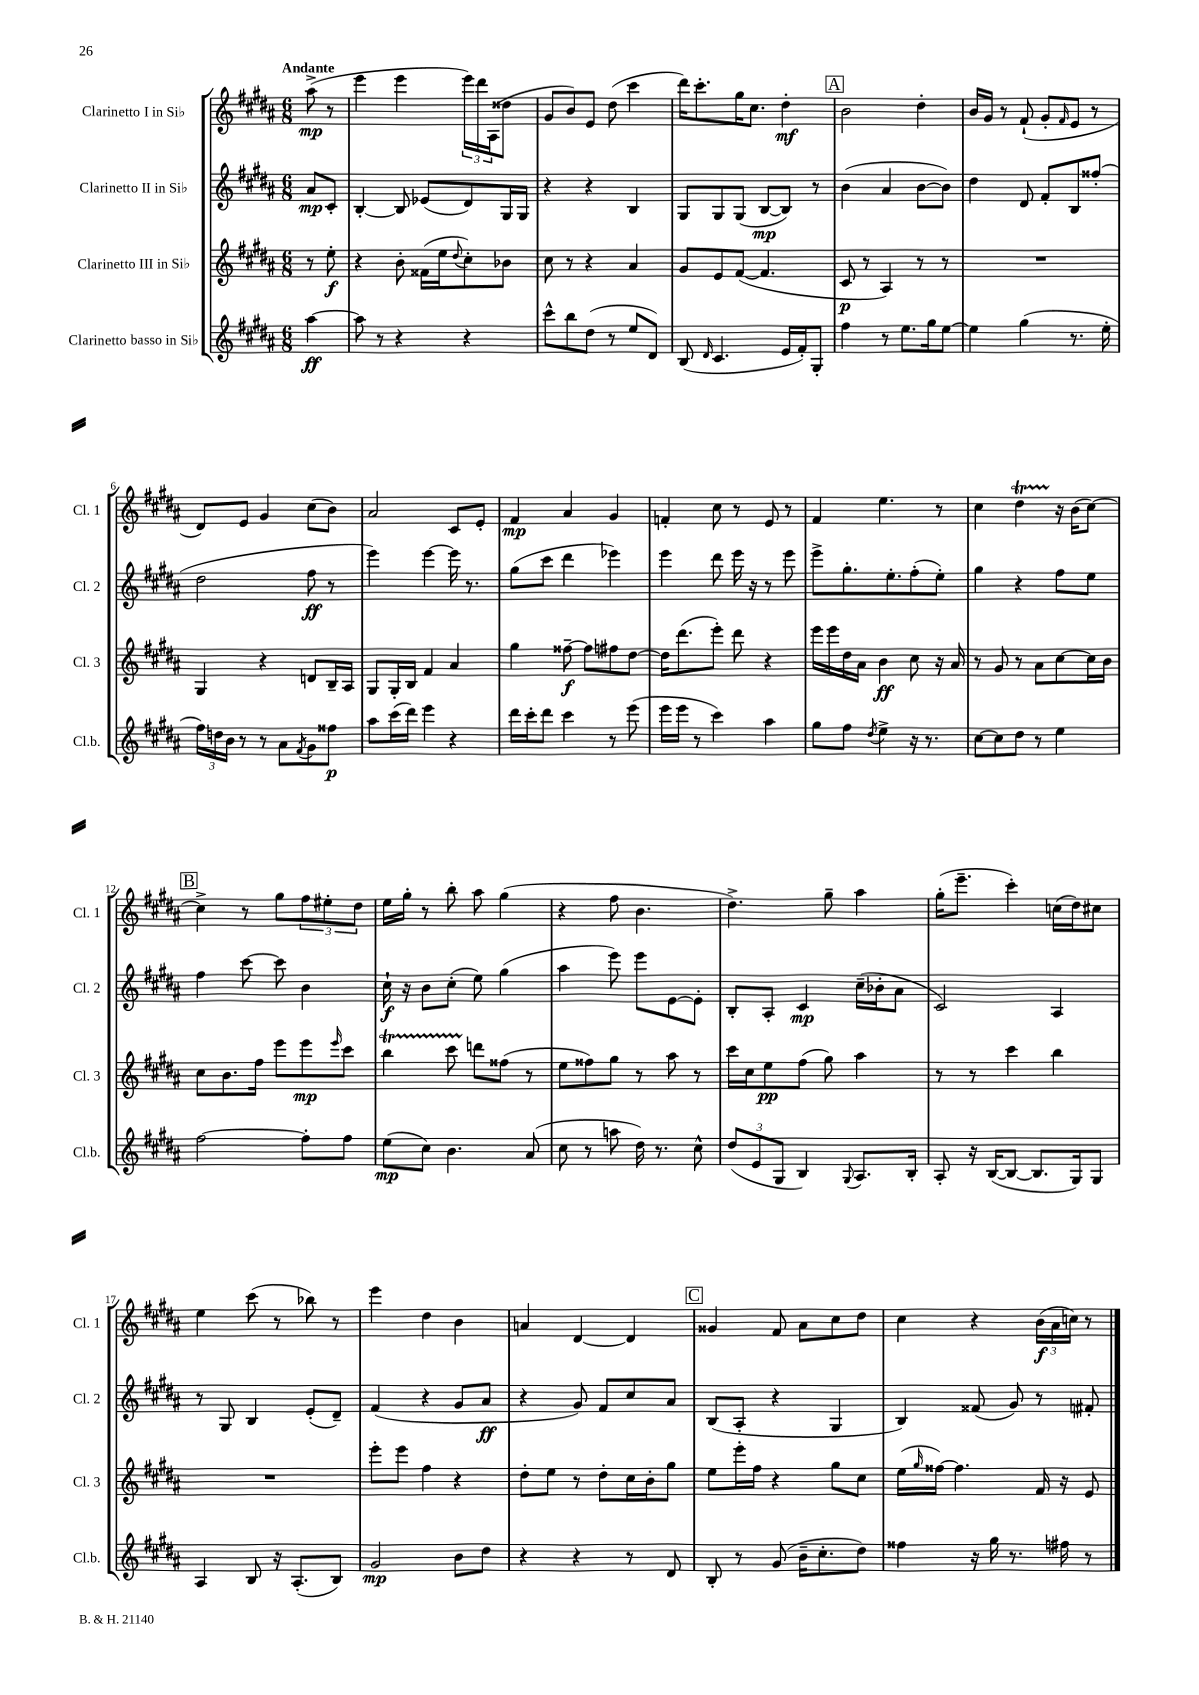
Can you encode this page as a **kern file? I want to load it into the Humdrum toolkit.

**kern	**kern	**kern	**kern
*staff4	*staff3	*staff2	*staff1
*clefG2	*clefG2	*clefG2	*clefG2
*k[f#c#g#d#a#]	*k[f#c#g#d#a#]	*k[f#c#g#d#a#]	*k[f#c#g#d#a#]
*M6/8	*M6/8	*M6/8	*M6/8
[4aa#	8r	8a#	(8aa#^
.	8ee'	8c#'	8r
=	=	=	=
8aa#]	4r	[4B'	4eee
8r	.	.	.
4r	8b'	8B]	4eee
.	(16f##	(8e-	.
.	16ee	.	.
.	8qqdd#	.	.
4r	8cc#')	8d#)	24eee)
.	.	.	24ddd#
.	.	.	(24A#
.	8b-	16G#	8dd##
.	.	16G#	.
=	=	=	=
8ccc#^^	8cc#	4r	8g#
8bb	8r	.	8b)
(8dd#	4r	4r	8e
8r	.	.	(8dd#
8ee	4a#	4B	4ccc#
8d#)	.	.	.
=	=	=	=
(8B	8g#	8G#	16ddd#)
.	.	.	8.ccc#'
16qqd#	.	.	.
4.c#	8e	8G#	.
.	([8f#	(8G#	16gg#
.	.	.	8.cc#
.	4.f#]	[8B	.
16e	.	8B])	4dd#'
16f#')	.	.	.
8G#'	.	8r	.
=	=	=	=
4ff#	8c#	(4b	2b
.	8r	.	.
8r	4A#)	4a#	.
8.ee	.	.	.
.	8r	[8b	4dd#'
16gg#	.	.	.
[8ee	8r	8b])	.
=	=	=	=
4ee]	2.r	4dd#	16b
.	.	.	16g#
.	.	.	8r
(4gg#	.	8d#	(8f#`
.	.	8f#'	8g#'
.	.	.	16qqf#
8.r	.	8B	8e
.	.	(8ff##'	8r
16ee'	.	.	.
=	=	=	=
24ff#)	4G#	2dd#	8d#)
24dd	.	.	.
24b	.	.	.
8r	.	.	8e
8r	4r	.	4g#
8a#	.	.	.
8qf#	.	.	.
8g#	8d	8ff#	(8cc#
8ff##	16B~	8r	8b)
.	16A#	.	.
=	=	=	=
8aa#	8G#	4eee)	2a#
(16ccc#	16G#'	.	.
16ddd#)	16B	.	.
4eee	4f#	[4eee	.
4r	4a#	16eee]	8c#
.	.	8.r	.
.	.	.	8e'
=	=	=	=
16ddd#	4gg#	(8gg#	4f#
16ccc#'	.	.	.
8ddd#	.	8ccc#	.
4ccc#	[8ff##~	4ddd#	4a#
.	8ff##]	.	.
8r	8ff#	4eee-)	4g#
(8eee	[8dd#	.	.
=	=	=	=
16eee	16dd#]	4eee	4f'
16eee	(8.ddd#	.	.
8r	.	.	.
4ccc#)	8eee')	8ddd#	8cc#
.	8ddd#	16eee	8r
.	.	16r	.
4aa#	4r	8r	8e
.	.	8eee	8r
=	=	=	=
8gg#	16eee	8eee^	4f#
.	16eee	.	.
8ff#	16dd#	8.gg#'	.
.	16a#	.	.
8qdd#	.	.	.
4ee^	4b	.	4.ee
.	.	8.ee'	.
16r	8cc#	(8ff#'	.
8.r	.	.	.
.	16r	8ee')	8r
.	16a#	.	.
=	=	=	=
[8cc#	8r	4gg#	4cc#
8cc#]	8g#	.	.
8dd#	8r	4r	4dd#
8r	8a#	.	.
4ee	[8cc#	8ff#	16r
.	.	.	(16b
.	16cc#]	8ee	[8cc#)
.	16b	.	.
=	=	=	=
[2ff#	8cc#	4ff#	4cc#^]
.	8.b	.	.
.	.	[8ccc#	8r
.	16ff#	.	.
.	8eee	8ccc#]	8gg#
8ff#']	8eee	4b	12ff#
.	.	.	12ee#'
.	16qqeee	.	.
8ff#	8ccc#	.	.
.	.	.	12dd#
=	=	=	=
(8ee	4bb	16cc#`	16ee
.	.	16r	16gg#'
8cc#)	.	8b	8r
4.b	8ccc#	(8cc#'	8bb'
.	8ddd	8ee)	8aa#
.	(8ff##	(4gg#	(4gg#
(8a#	8r	.	.
=	=	=	=
8cc#	8ee	4aa#	4r
8r	8ff##)	.	.
8aa	8gg#	8eee)	8ff#
16dd#)	8r	8eee	4.b
8.r	.	.	.
.	8aa#	[8e	.
8cc#^^	8r	8e']	.
=	=	=	=
(12dd#	16ccc#	8B'	4.dd#^)
.	16cc#	.	.
12e	.	.	.
.	8ee	8A#'	.
12G#	.	.	.
4B)	(8ff#	4c#	.
.	8gg#)	.	8gg#~
8qqG#	.	.	.
8.A#	4aa#	(16cc#~	4aa#
.	.	16b-'	.
.	.	8a#	.
16B'	.	.	.
=	=	=	=
8A#'	8r	2c#)	(16gg#'
.	.	.	8.eee~
16r	8r	.	.
([16B	.	.	.
8B_	4ccc#	.	4ccc#')
8.B]	.	.	.
.	4bb	4A#	(16cc
16G#)	.	.	16dd#)
8G#	.	.	8cc#
=	=	=	=
4A#	2.r	8r	4ee
.	.	8G#	.
8B	.	4B	(8ccc#
16r	.	.	8r
(8.A#'	.	.	.
.	.	(8e'	8bb-)
8B)	.	8d#~)	8r
=	=	=	=
2g#	8eee'	(4f#	4eee
.	8eee	.	.
.	4ff#	4r	4dd#
8b	4r	8g#	4b
8dd#	.	8a#	.
=	=	=	=
4r	8dd#'	4r	4a
.	8ee	.	.
4r	8r	8g#)	[4d#
.	8dd#'	8f#	.
8r	16cc#	8cc#	4d#]
.	16b'	.	.
8d#	8gg#	8a#	.
=	=	=	=
8B'	8ee	(8B	4g##
8r	16eee'	8A#'	.
.	16ff#	.	.
(8g#	4r	4r	8f#
16b~	.	.	8a#
8.cc#'	.	.	.
.	8gg#	4G#	8cc#
8dd#)	8cc#	.	8dd#
=	=	=	=
4ff##	(16ee	4B)	4cc#
.	16qqgg#	.	.
.	[16ff##)	.	.
.	4.ff##]	.	.
16r	.	(8f##	4r
16gg#	.	.	.
8.r	.	8g#)	.
.	16f#	8r	(24b
.	.	.	24a#
16ff#	16r	.	.
.	.	.	24cc)
8r	8e	8f#'	8r
==	==	==	==
*-	*-	*-	*-
